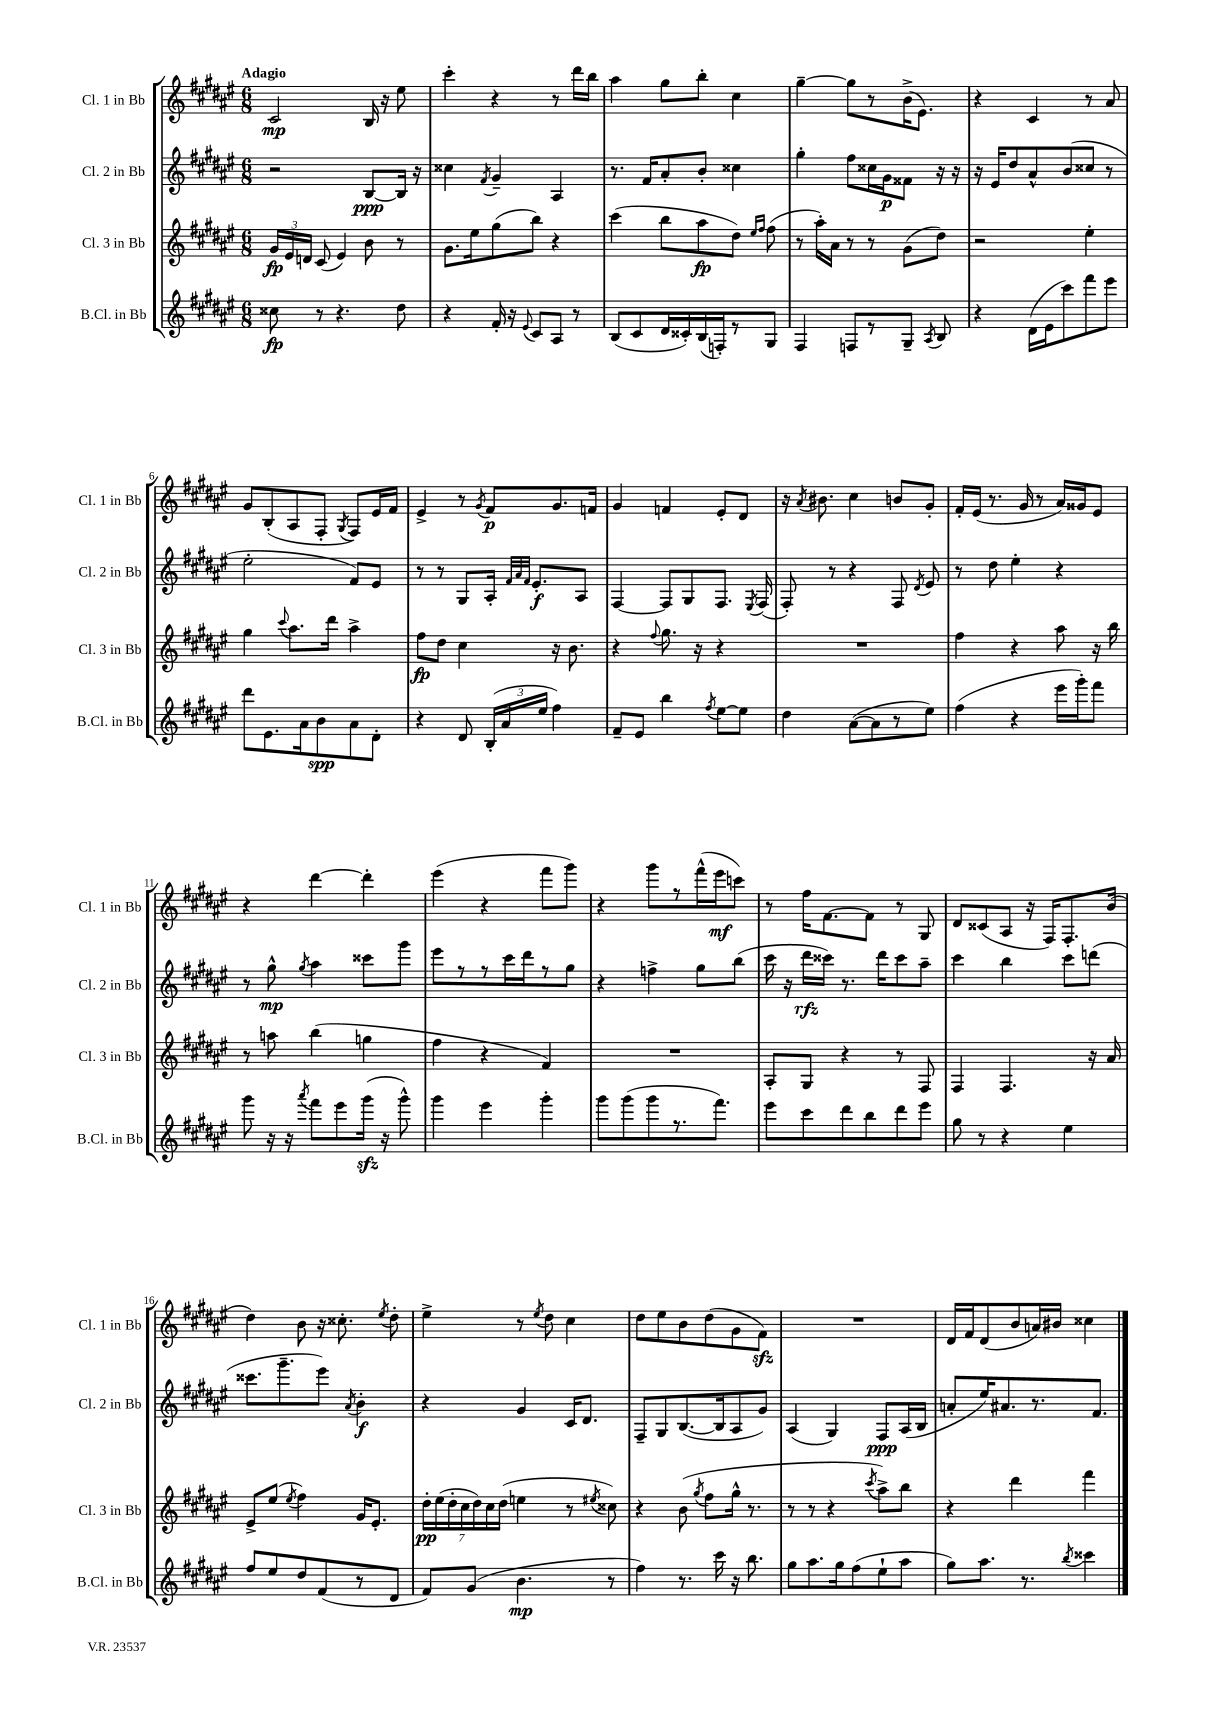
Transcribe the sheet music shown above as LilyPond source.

<<
\new StaffGroup <<
\new Staff = "s0" \with { instrumentName = "Cl. 1 in Bb" shortInstrumentName = "Cl. 1 in Bb" } {
    \clef treble \key fis \major \numericTimeSignature \time 6/8 \tempo "Adagio"
    \autoBeamOff cis'2\mp b16 r16 eis''8 |
    cis'''4-. r4 r8 dis'''16[ b''16] |
    ais''4 gis''8[ b''8]-. cis''4 |
    gis''4~-- gis''8[ r8 b'16->( eis'8.]) |
    r4 cis'4 r8 ais'8 |
    gis'8[ b8-.( ais8 fis8]-. \acciaccatura { gis8 } fis8[) eis'16 fis'16] |
    eis'4-> r8 \acciaccatura { gis'8 } fis'8[\p gis'8. f'16] |
    gis'4 f'4 eis'8[-. dis'8] |
    r16 \acciaccatura { ais'8 } bis'8. cis''4 b'8[ gis'8]-. |
    fis'16[-. eis'16]( r8. gis'16 r8 ais'16[) gisis'16 eis'8] |
    r4 dis'''4~ dis'''4-. |
    eis'''4( r4 fis'''8[ gis'''8]) |
    r4 gis'''8[ r8 fis'''16-^( eis'''16\mf c'''8]) |
    r8 fis''16[ fis'8.~ fis'8] r8 gis8 |
    dis'8[ cisis'8( ais8] r16 fis16[) fis8.-. b'16]( |
    dis''4) b'8 r16 cisis''8.-. \acciaccatura { eis''8 } dis''8-. |
    eis''4-> r8 \acciaccatura { eis''8 } dis''8 cis''4 |
    dis''8[ eis''8 b'8 dis''8( gis'8 fis'8]\sfz) |
    R2. |
    dis'16[ fis'16 dis'8( b'8 a'16) bis'16] cisis''4 \bar "|." |
}
\new Staff = "s1" \with { instrumentName = "Cl. 2 in Bb" shortInstrumentName = "Cl. 2 in Bb" } {
    \clef treble \key fis \major \numericTimeSignature \time 6/8
    \autoBeamOff r2 b8[~\ppp b16] r16 |
    cisis''4 \acciaccatura { fis'8 } gis'4-- ais4 |
    r8. fis'16[ ais'8-. b'8]-. cisis''4 |
    gis''4-. fis''8[ cisis''16 gis'16\p fisis'8] r16 r16 |
    r16 eis'16[ dis''8 ais'8-^ b'8( cisis''8] r8 |
    eis''2-. fis'8[) eis'8] |
    r8 r8 gis8[ ais16]-. \grace { fis'32[ ais'32 fis'32] } eis'8.[-.\f ais8] |
    fis4~ fis8[ gis8 fis8.] \acciaccatura { eis8 } fis16( |
    fis8-.) r8 r4 fis8 \acciaccatura { dis'8 } eis'8 |
    r8 dis''8 eis''4-. r4 |
    r8 gis''8-^\mp \acciaccatura { gis''8 } ais''4 cisis'''8[ gis'''8] |
    eis'''8[ r8 r8 cis'''16 dis'''16 r8 gis''8] |
    r4 f''4-> gis''8[ b''8]( |
    cis'''16 r16 dis'''16[\rfz cisis'''16]) r8. dis'''16[ cisis'''8 ais''8]-- |
    cis'''4 b''4 cis'''8[ d'''8]( |
    cisis'''8.[ gis'''8.-- eis'''8]) \acciaccatura { ais'8 } b'4-.\f |
    r4 gis'4 cis'16[ dis'8.] |
    fis8[-- gis8 b8.~( b16 ais8 gis'8]) |
    ais4( gis4) fis8[\ppp ais16( b16] |
    a'8[-. eis''16) ais'8. r8. fis'8.] \bar "|." |
}
\new Staff = "s2" \with { instrumentName = "Cl. 3 in Bb" shortInstrumentName = "Cl. 3 in Bb" } {
    \clef treble \key fis \major \numericTimeSignature \time 6/8
    \autoBeamOff \tuplet 3/2 { gis'16[\fp eis'16 d'16] } cis'8( eis'4) b'8 r8 |
    gis'8.[ eis''16 gis''8( b''8]) r4 |
    cis'''4( b''8[ ais''8\fp dis''8]) \grace { eis''16[ fis''16] } fis''8( |
    r8 ais''16[-.) ais'16] r8 r8 gis'8[( dis''8]) |
    r2 eis''4-. |
    gis''4 \appoggiatura { cis'''8 } ais''8.[ dis'''16] ais''4-> |
    fis''8[\fp dis''8] cis''4 r16 b'8. |
    r4 \appoggiatura { fis''8 } gis''8. r16 r4 |
    R2. |
    fis''4 r4 ais''8 r16 b''16 |
    r8 a''8 b''4( g''4 |
    fis''4 r4 fis'4) |
    R2. |
    ais8[-. gis8] r4 r8 fis8 |
    fis4 fis4. r16 ais'16 |
    eis'8[-> eis''8]( \acciaccatura { eis''8 } fis''4) gis'16[ eis'8.]-. |
    \tuplet 7/4 { dis''16[-.\pp eis''16( dis''16-. cis''16 dis''16) cis''16 dis''16]( } e''4 r8 \acciaccatura { eis''8 } cisis''8) |
    r4 b'8( \acciaccatura { gis''8 } fis''8[ gis''16]-^ r8. |
    r8 r8 r4 \acciaccatura { cis'''8 } ais''8[->) b''8] |
    r4 dis'''4 fis'''4 \bar "|." |
}
\new Staff = "s3" \with { instrumentName = "B.Cl. in Bb" shortInstrumentName = "B.Cl. in Bb" } {
    \clef treble \key fis \major \numericTimeSignature \time 6/8
    \autoBeamOff cisis''8\fp r8 r4. dis''8 |
    r4 fis'16-. r16 \appoggiatura { eis'8 } cis'8[ ais8] r8 |
    b8[( cis'8 dis'16 cisis'16-.) b16( f16-.) r8 gis8] |
    fis4 f8[ r8 gis8]-- \acciaccatura { ais8 } b8 |
    r4 dis'16[( eis'16 cis'''8) fis'''8 eis'''8] |
    dis'''8[ eis'8. ais'16 b'8\spp ais'8 dis'8]-. |
    r4 dis'8 \tuplet 3/2 { b16[-.( ais'16 eis''16] } fis''4) |
    fis'8[-- eis'8] b''4 \acciaccatura { fis''8 } eis''8[~ eis''8] |
    dis''4 ais'8[~( ais'8 r8 eis''8]) |
    fis''4( r4 eis'''16[ gis'''16-.) fis'''8] |
    gis'''8 r16 r16 \acciaccatura { ais'''8 } fis'''8[ eis'''8 gis'''16]\sfz( r16 gis'''8-^) |
    gis'''4 eis'''4 gis'''4-. |
    gis'''8[ gis'''8( gis'''8 r8. fis'''8.]) |
    eis'''8[ cis'''8 dis'''8 b''8 dis'''8 eis'''8] |
    gis''8 r8 r4 eis''4 |
    fis''8[ eis''8 dis''8 fis'8( r8 dis'8] |
    fis'8[) gis'8]( b'4.\mp r8 |
    fis''4) r8. cis'''16 r16 b''8. |
    gis''8[ ais''8. gis''16 fis''8( eis''8-! ais''8] |
    gis''8[) ais''8.] r8. \acciaccatura { b''8 } cisis'''4 \bar "|." |
}
>>
>>
